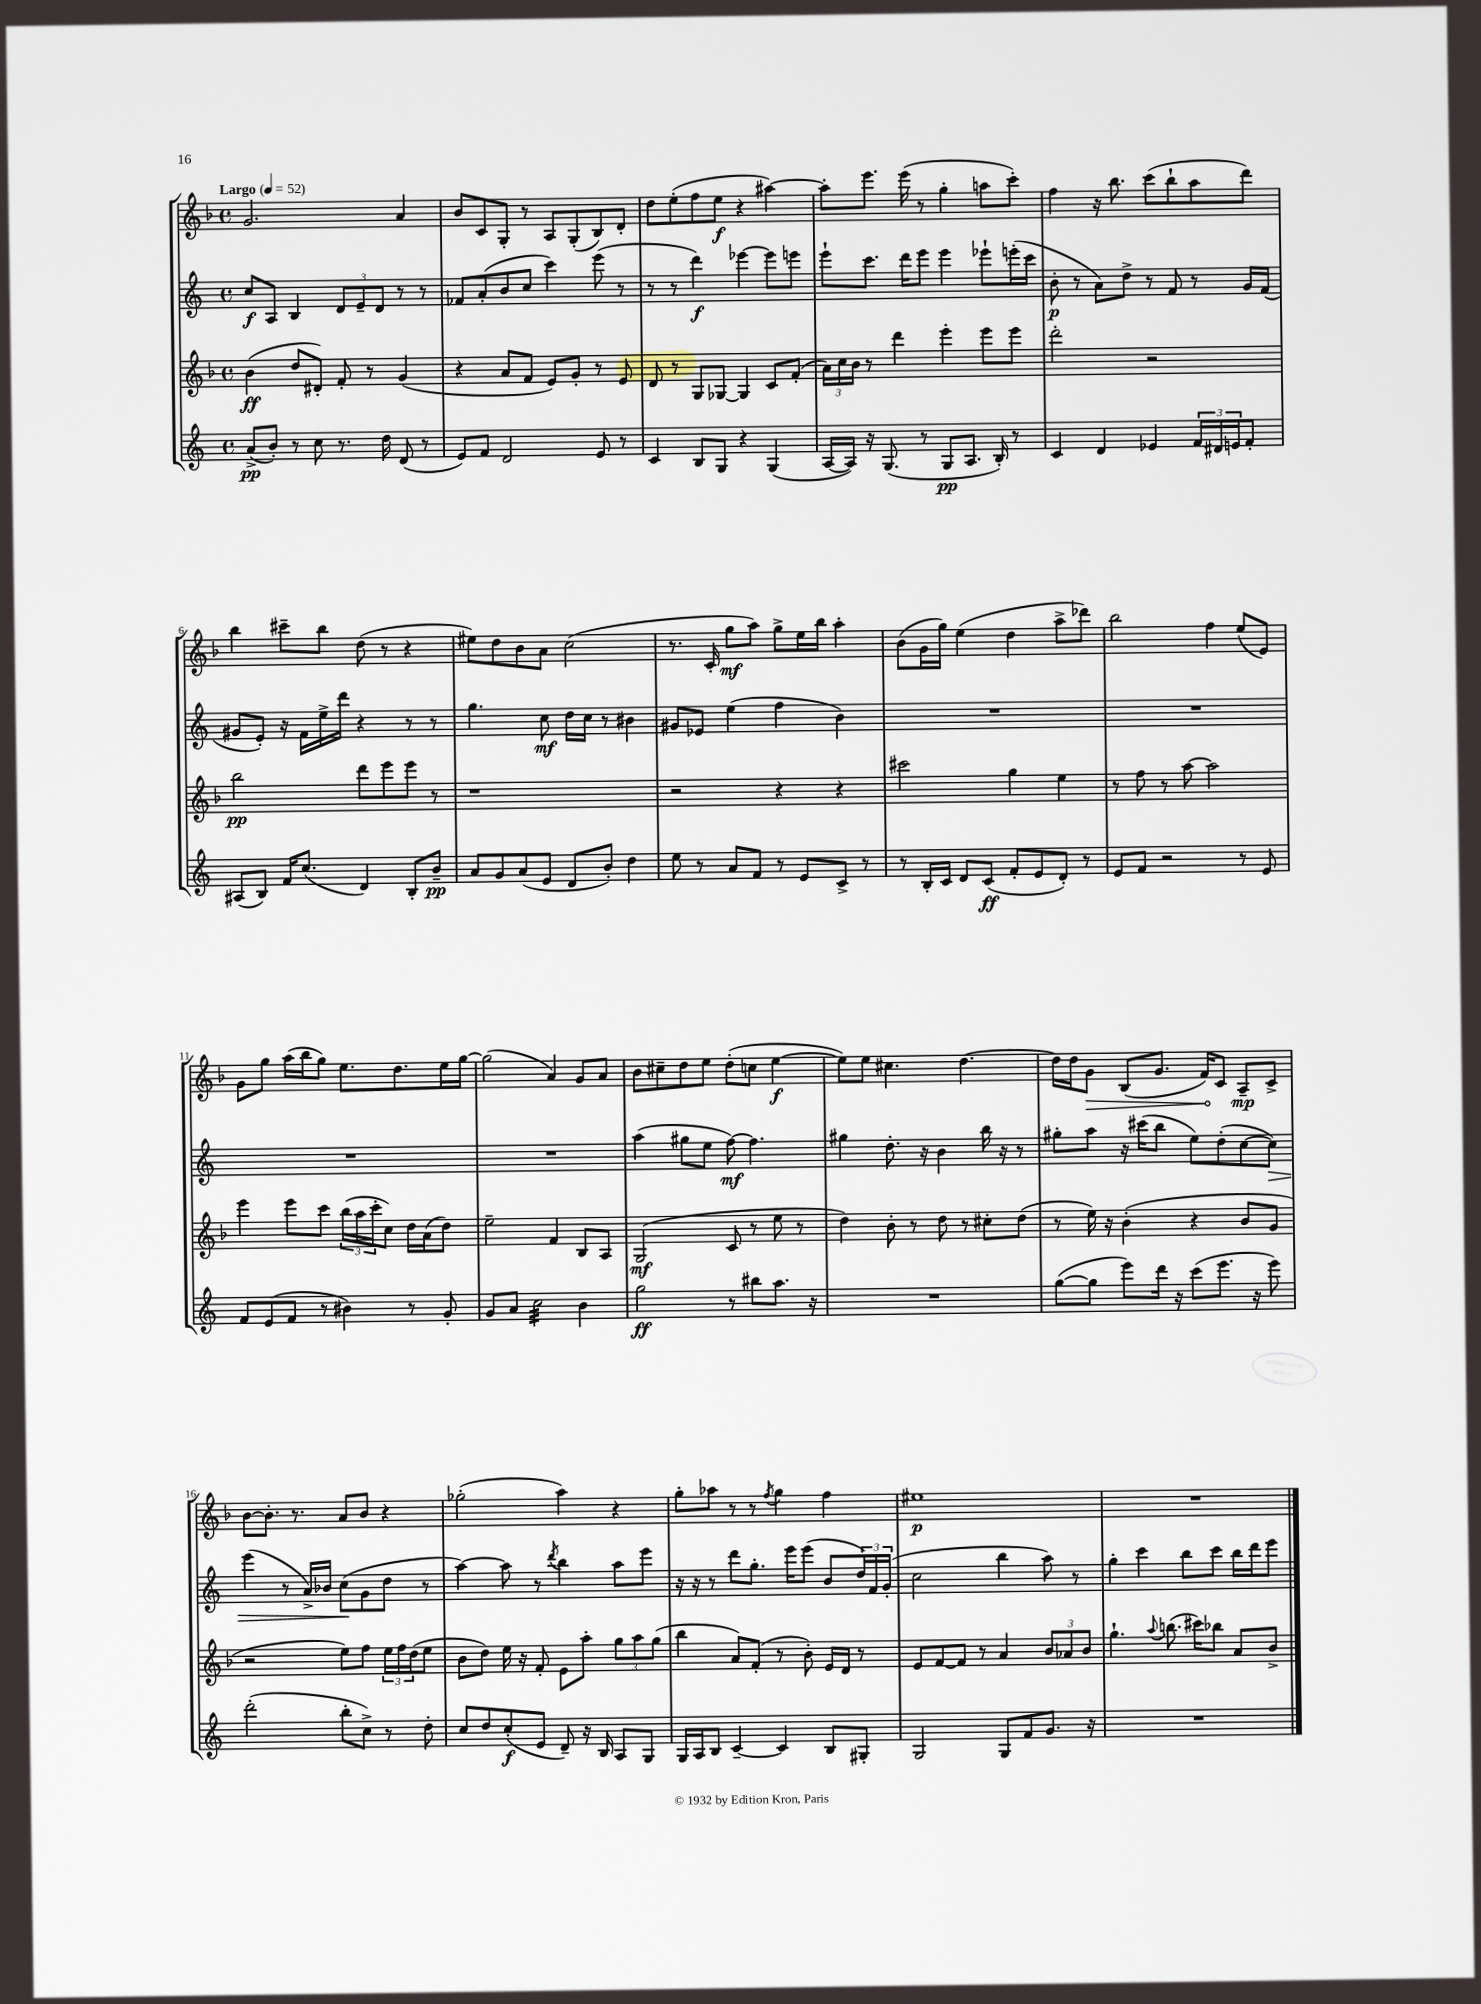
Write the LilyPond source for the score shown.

<<
\new StaffGroup <<
\new Staff = "s0" {
    \clef treble \key f \major \defaultTimeSignature \time 4/4 \tempo "Largo" 4 = 52
    g'2. a'4 |
    bes'8 c'8 g8-. r8 a8 g8-.( bes8) d'8-. |
    d''8 e''8-.( f''8 e''8\f r4 ais''4~) |
    ais''8-. e'''8. e'''16( r8 g''4-. a''8 c'''8-.) |
    f''4 r16 bes''8. c'''8( bes''8-! a''8 d'''8) |
    bes''4 cis'''8-- bes''8 d''8( r8 r4 |
    eis''8) d''8 bes'8 a'8 c''2( |
    r8. c'16-. g''8\mf a''8) g''8-> e''16 bes''16 a''4-. |
    bes'8( g'16 g''16) e''4( d''4 a''8-> des'''8) |
    bes''2 f''4 e''8( e'8) |
    g'8 g''8 a''16( bes''16 g''8) e''8. d''8. e''16 g''16~ |
    g''2( a'4) g'8 a'8 |
    bes'8 cis''8-- d''8 e''8 d''8-.( c''8 e''4~\f |
    e''8) e''8 cis''4. d''4.~ |
    d''16 d''16 \once \override Hairpin.circled-tip = ##t g'8\> bes8( g'8. f'16\!) c'8 a8--\mp c'8-> |
    bes'8~ bes'8.-. r8. a'8 bes'8 r4 |
    ges''2-.( a''4) r4 |
    g''8-. aes''8 r8 r8 \acciaccatura { f''8 } g''4 f''4 |
    eis''1\p |
    R1 \bar "|." |
}
\new Staff = "s1" {
    \clef treble \key c \major \defaultTimeSignature \time 4/4
    c''8\f a8 b4 \tuplet 3/2 { d'8 e'8-- d'8 } r8 r8 |
    fes'8 a'8-.( b'8 c''8 c'''4) e'''8( r8 |
    r8 r8 d'''4\f) ees'''4~ ees'''8 e'''8 |
    e'''8-! c'''8. d'''16 e'''8 e'''4 ees'''8-! e'''16-.( c'''16 |
    b'8-.\p r8 a'8) d''8-> r8 f'8 r8 g'16 f'16( |
    gis'8 e'8-.) r16 f'16 e''16-> d'''16 r4 r8 r8 |
    g''4. c''8\mf d''16 c''16 r8 bis'4 |
    gis'8 ees'8 e''4( f''4 b'4) |
    R1 |
    R1 |
    R1 |
    R1 |
    a''4( gis''8 e''8 f''8~\mf) f''4. |
    gis''4 d''8.-. r16 b'4 b''16 r16 r8 |
    gis''8-. a''8 r16 cis'''16( b''8 e''8) d''8-.( c''8~ c''8\>) |
    e'''4( r8 a'16->) bes'16 c''8\!( g'8 d''8 r8 |
    a''4~) a''8 r8 \acciaccatura { d'''8 } b''4 a''8 e'''8 |
    r16 r16 r8 d'''8 g''8.-. e'''16 e'''8( b'8 \tuplet 3/2 { d''16) f'16 g'16-.( } |
    c''2 b''4 a''8) r8 |
    g''4-. c'''4 b''8 c'''8 b''16 d'''16 e'''8 \bar "|." |
}
\new Staff = "s2" {
    \clef treble \key f \major \defaultTimeSignature \time 4/4
    bes'4\ff( d''8 dis'8-.) f'8-. r8 g'4( |
    r4 a'8 f'8 e'8) g'8-. r8 e'8 |
    d'8 r8 g8 ges8~ ges4 c'8 f'8-.( |
    \tuplet 3/2 { a'16) c''16 bes'16 } r8 d'''4 e'''4-. e'''8 e'''8 |
    d'''2-. r2 |
    bes''2\pp d'''8 e'''8 e'''8 r8 |
    r1 |
    r2 r4 r4 |
    cis'''2 g''4 e''4 |
    r8 f''8 r8 a''8~ a''2 |
    e'''4 e'''8 c'''8 \tuplet 3/2 { bes''16( a''16 c'''16-. } c''8) d''16 a'16( d''8) |
    e''2-- f'4 bes8 a8 |
    g2\mf( c'8 r8 e''8 r8 |
    d''4) bes'8-. r8 d''8 r8 cis''8-. d''8( |
    r8 e''16) r16 bes'4-.( r4 bes'8 g'8 |
    r2 e''8) f''8 \tuplet 3/2 { e''16 f''16 d''16( } e''8 |
    bes'8 d''8) e''16 r16 f'8-. e'8 a''8-. \tuplet 3/2 { g''8 a''8 g''8( } |
    bes''4 a'8) f'8-.( r8 bes'8-.) e'16 d'16 r8 |
    e'8 f'8~ f'8 r8 a'4 \tuplet 3/2 { bes'8 aes'8 bes'8 } |
    g''4.-! \appoggiatura { a''8 } b''8.( cis'''16) bes''8 a'8 bes'8-> \bar "|." |
}
\new Staff = "s3" {
    \clef treble \key c \major \defaultTimeSignature \time 4/4
    a'8->\pp( b'8-.) r8 c''8 r8. d''16 d'8( r8 |
    e'8) f'8 d'2 e'8 r8 |
    c'4 b8 g8 r4 g4( |
    a16~ a16) r16 g8.( r8 g8\pp a8. b16-.) r8 |
    c'4 d'4 ees'4 \tuplet 3/2 { f'16 dis'16 e'16 } f'8-. |
    ais8( b8) f'16 c''8.( d'4) b8-. b'8--\pp |
    a'8 g'8 a'8( e'8 d'8 b'8-.) d''4 |
    e''8 r8 a'8 f'8 r8 e'8 c'8-> r8 |
    r8 b16-. c'16 d'8 c'8\ff( f'8-. e'8 d'8-.) r8 |
    e'8 f'8 r2 r8 e'8 |
    f'8 e'8( f'8 r8 bis'4) r8 g'8-. |
    g'8 a'8 c''2:32 b'4 |
    g''2\ff r8 bis''8 a''8. r16 |
    R1 |
    g''8~( g''8 e'''8) d'''16 r16 c'''8( e'''8. r16 e'''8) |
    d'''2-.( b''8-. c''8->) r8 d''8-. |
    c''8 d''8 c''8-.\f( e'8 d'8--) r16 b16 a8 g8 |
    g16 a16 b8 c'4~-- c'4 b8 gis8-. |
    g2 g8 f'8 g'8. r16 |
    R1 \bar "|." |
}
>>
>>
